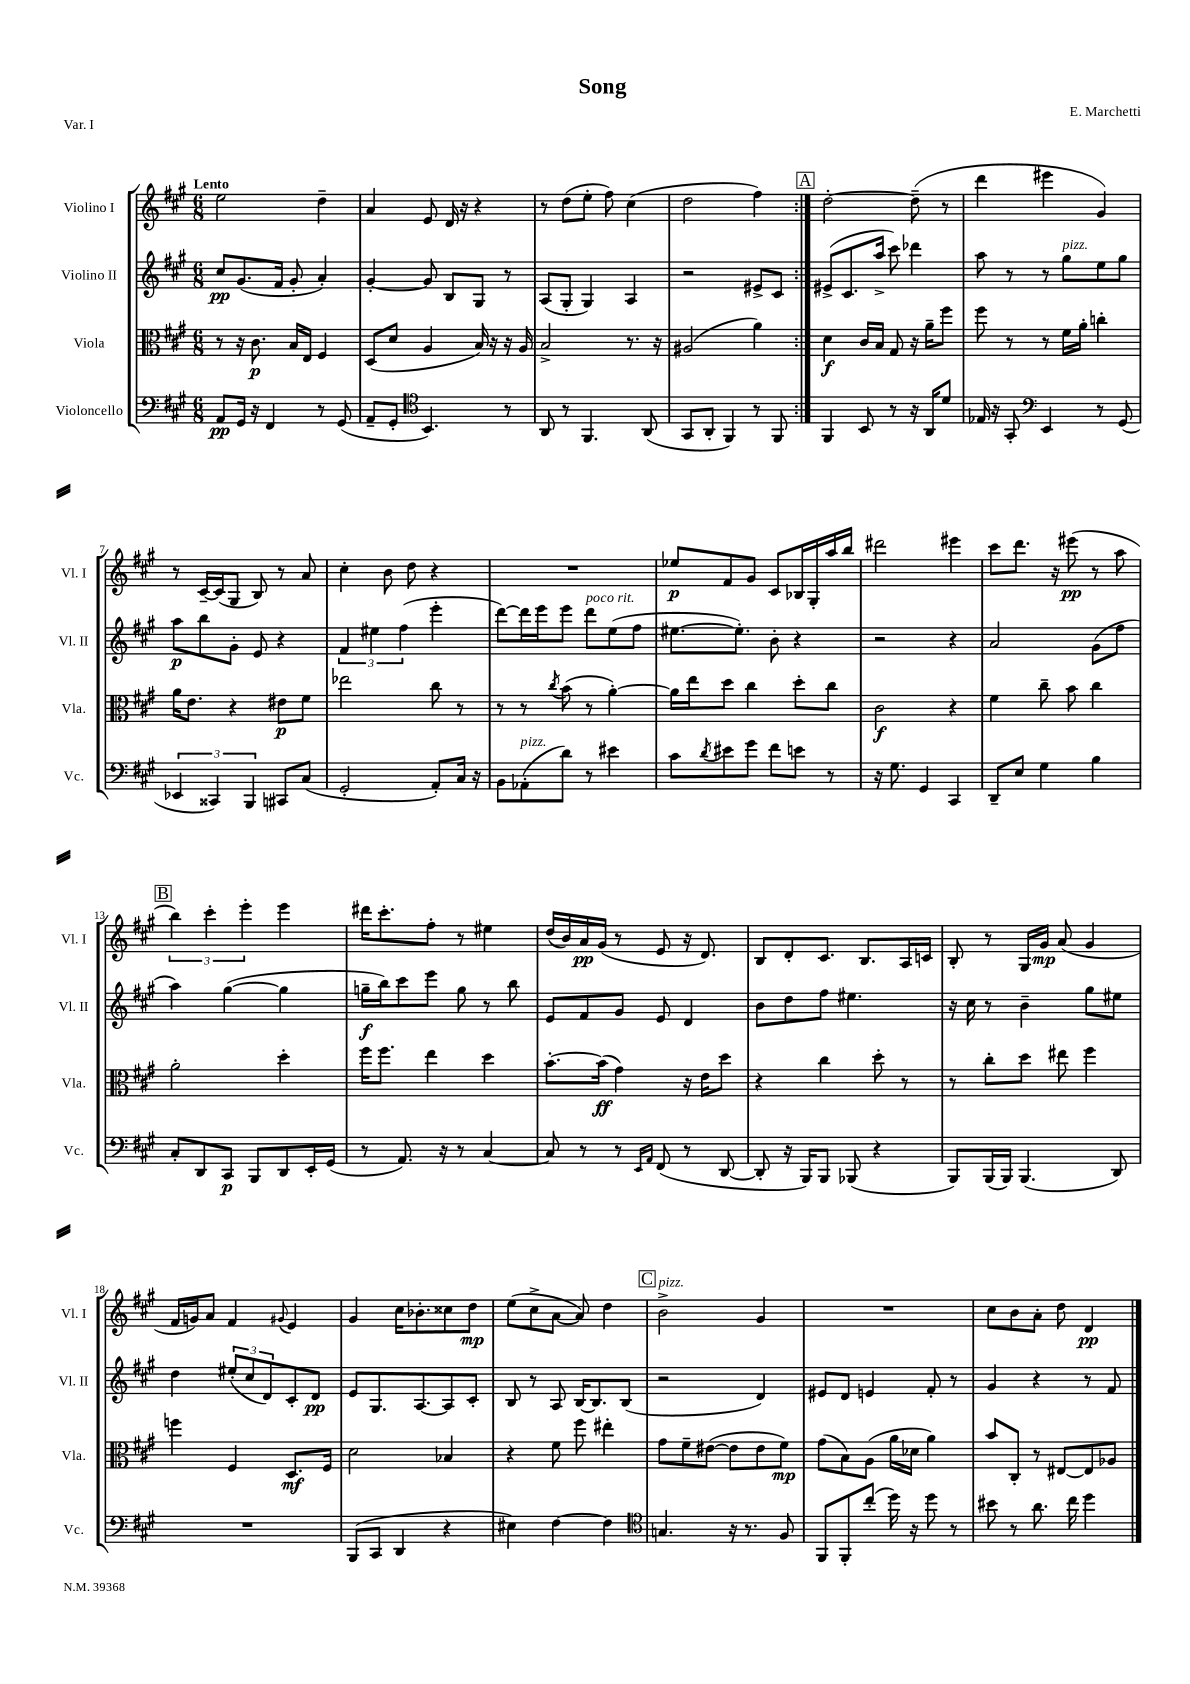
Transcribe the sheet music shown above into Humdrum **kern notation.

**kern	**kern	**kern	**kern
*staff4	*staff3	*staff2	*staff1
*clefF4	*clefC3	*clefG2	*clefG2
*k[f#c#g#]	*k[f#c#g#]	*k[f#c#g#]	*k[f#c#g#]
*M6/8	*M6/8	*M6/8	*M6/8
8AA/L	8r	8cc#/L	2ee\
16GG#/Jk	16r	(8.g#/	.
16r	8.c#\	.	.
4FF#/	.	.	.
.	.	16f#/Jk	.
.	16B/LL	8g#'/	.
.	16E/JJ	.	.
8r	4F#/	4a'/)	4dd~\
(8GG#/	.	.	.
=	=	=	=
8AA~/L	(8D/L	[4g#'/	4a/
8GG#'/J	8d/J	.	.
*clefC4	*	*	*
4.BB/)	4A/	8g#/]	8e/
.	.	8B/L	16d/
.	.	.	16r
.	16B/)	8G#/J	4r
.	16r	.	.
8r	16r	8r	.
.	16A/	.	.
=	=	=	=
8AA/	2B^/	(8A/L	8r
8r	.	8G#'/J	(8dd\L
4.FF#/	.	4G#/)	8ee'\J
.	.	.	8ff#\)
.	8.r	4A/	(4cc#\
(8AA/	.	.	.
.	16r	.	.
=	=	=	=
8GG#/L	(2A#/	2r	2dd\
8AA'/J	.	.	.
4FF#/)	.	.	.
8r	4a\)	8e#^/L	4ff#\)
8FF#/	.	8c#/J	.
=:|!	=:|!	=:|!	=:|!
4FF#/	4d\	(8e#^/L	[2dd'\
.	.	8.c#/	.
8BB/	16c#/LL	.	.
.	16B/JJ	16aa^/Jk	.
8r	8G#/	8ccc#\)	.
16r	16r	4ddd-\	(8dd~\]
16AA/LK	16a~\LK	.	.
8d/J	8ff#\J	.	8r
=	=	=	=
16E-/	8ff#\	8aa\	4ddd\
16r	.	.	.
8GG#'/	8r	8r	.
*clefF4	*	*	*
4EE/	8r	8r	4eee#\
.	16f#\LL	8gg#\L	.
.	16a'\JJ	.	.
8r	4cc'\	8ee\	4g#/)
(8GG#/	.	8gg#\J	.
=	=	=	=
6EE-/	16a\LK	8aa\L	8r
.	8.e\J	.	.
.	.	8bb\	[16c#~/LL
6CC##/)	.	.	.
.	.	.	(16c#/]J
.	4r	8g#'\J	8G#/J
6BBB/	.	.	.
.	.	8e/	8B/)
8CC#/L	8e#\L	4r	8r
(8C#/J	8f#\J	.	8a/
=	=	=	=
2GG#'/	2ee-\	6f#/	4cc#'\
.	.	6ee#\	.
.	.	.	8b\
.	.	(6ff#\	.
.	.	.	8dd\
8AA'/L)	8cc#\	4eee'\	4r
16C#/Jk	8r	.	.
16r	.	.	.
=	=	=	=
8BB\L	8r	[8ddd\L)	2.r
(8AA-'\	8r	16ddd\]L	.
.	.	16eee\J	.
.	8qcc#/	.	.
8d\J)	(8b\	8eee\J	.
8r	8r	8ddd\L	.
4e#\	[4a'\)	(8ee\	.
.	.	8ff#\J	.
=	=	=	=
8c#\L	16a\]LL	[8.ee#\L	8ee-/L
.	16ee\J	.	.
8qd/	.	.	.
8e#\	8dd\J	.	8f#/
.	.	8.ee#'\]J)	.
8g#\J	4cc#\	.	8g#/J
8f#\L	.	8b'\	8c#/L
8e\J	8dd'\L	4r	16B-/L
.	.	.	16G#'/
8r	8cc#\J	.	16aa/
.	.	.	16bb/JJ
=	=	=	=
16r	2c#\	2r	2ddd#\
8.G#\	.	.	.
4GG#/	.	.	.
4CC#/	4r	4r	4eee#\
=	=	=	=
8DD~/L	4f#\	2a/	8ccc#\L
8E/J	.	.	8.ddd\J
4G#\	8cc#~\	.	.
.	.	.	16r
.	8b\	.	(8eee#\
4B\	4cc#\	(8g#\L	8r
.	.	8ff#\J	8aa\
=	=	=	=
8C#'/L	2a'\	4aa\)	6bb\)
8DD/	.	.	.
.	.	.	6ccc#'\
8CC#/J	.	([4gg#\	.
.	.	.	6eee'\
8BBB/L	.	.	.
8DD/	4dd'\	4gg#\]	4eee\
16EE'/L	.	.	.
(16GG#/JJ	.	.	.
=	=	=	=
8r	16ff#\LK	16gg~\LL	16ddd#\LK
.	8.ff#\J	16bb\J)	8.ccc#'\
8.AA/)	.	8ccc#\	.
.	4ee\	8eee\J	8ff#'\J
16r	.	.	.
8r	.	8gg\	8r
[4C#/	4dd\	8r	4ee#\
.	.	8bb\	.
=	=	=	=
8C#/]	[8.b'\L	8e/L	(16dd/LL
.	.	.	16b/)
8r	.	8f#/	16a/
.	(16b\]Jk	.	(16g#/JJ
8r	4g#\)	8g#/J	8r
16qqEE/LL	.	.	.
16qqAA/JJ	.	.	.
(8FF#/	.	8e/	8e/
8r	16r	4d/	16r
.	16e\LK	.	8.d/)
[8DD/	8dd\J	.	.
=	=	=	=
8DD'/]	4r	8b\L	8B/L
16r	.	8dd\	8d'/
16BBB/LK)	.	.	.
8BBB/J	4cc#\	8ff#\J	8.c#/J
(8BBB-/	.	4.ee#\	.
.	.	.	8.B/L
4r	8dd'\	.	.
.	8r	.	16A/L
.	.	.	16c/JJ
=	=	=	=
8BBB/L)	8r	16r	8B'/
.	.	16cc#\	.
(16BBB/L	8cc#'\L	8r	8r
16BBB/JJ)	.	.	.
(4.BBB/	8dd\J	4b~\	16G#/LL
.	.	.	16g#/JJ
.	8ee#\	.	(8a/
.	4ff#\	8gg#\L	4g#/
8DD/)	.	8ee#\J	.
=	=	=	=
2.r	4ff\	4dd\	16f#/LL
.	.	.	16g/J)
.	.	.	8a/J
.	4F#/	(12ee#'/L	4f#/
.	.	12cc#/	.
.	.	12d/)	.
.	.	.	8qqg#/
.	8.D/L	8c#'/	4e/
.	.	8d/J	.
.	16F#/Jk	.	.
=	=	=	=
(8BBB/L	2d\	8e/L	4g#/
8CC#/J	.	8.G#/	.
4DD/	.	.	16cc#\LK
.	.	[8.A/	8.b-'\
4r	4B-/	8A/]	8cc##\
.	.	8c#'/J	8dd\J
=	=	=	=
4E#\)	4r	8B/	(8ee\L
.	.	8r	8cc#^\
[4F#\	8f#\	8A/	[8a\J
.	8ff#\	[16B/LK	8a/])
.	.	8.B/]	.
4F#\]	4ee#'\	.	4dd\
.	.	(8B/J	.
=	=	=	=
*clefC4	*	*	*
4.G/	8g#\L	2r	2b^\
.	8f#~\	.	.
.	([8e#\J	.	.
16r	8e#\]L	.	.
8.r	.	.	.
.	8e#\	4d/)	4g#/
8F#/	8f#\J)	.	.
=	=	=	=
8FF#/L	(8g#\L	8e#/L	2.r
8FF#'/	8B\)	8d/J	.
(8cc#'/J	(8A\J	4e/	.
16dd\)	16a\LL	.	.
16r	16d-\JJ	.	.
8dd\	4a\)	8f#'/	.
8r	.	8r	.
=	=	=	=
8b#\	8b/L	4g#/	8cc#\L
8r	8C#'/J	.	8b\
8.a\	8r	4r	8a'\J
.	[8E#/L	.	8dd\
16cc#\	.	.	.
4dd\	8E#/]	8r	4d/
.	8A-/J	8f#/	.
==	==	==	==
*-	*-	*-	*-
